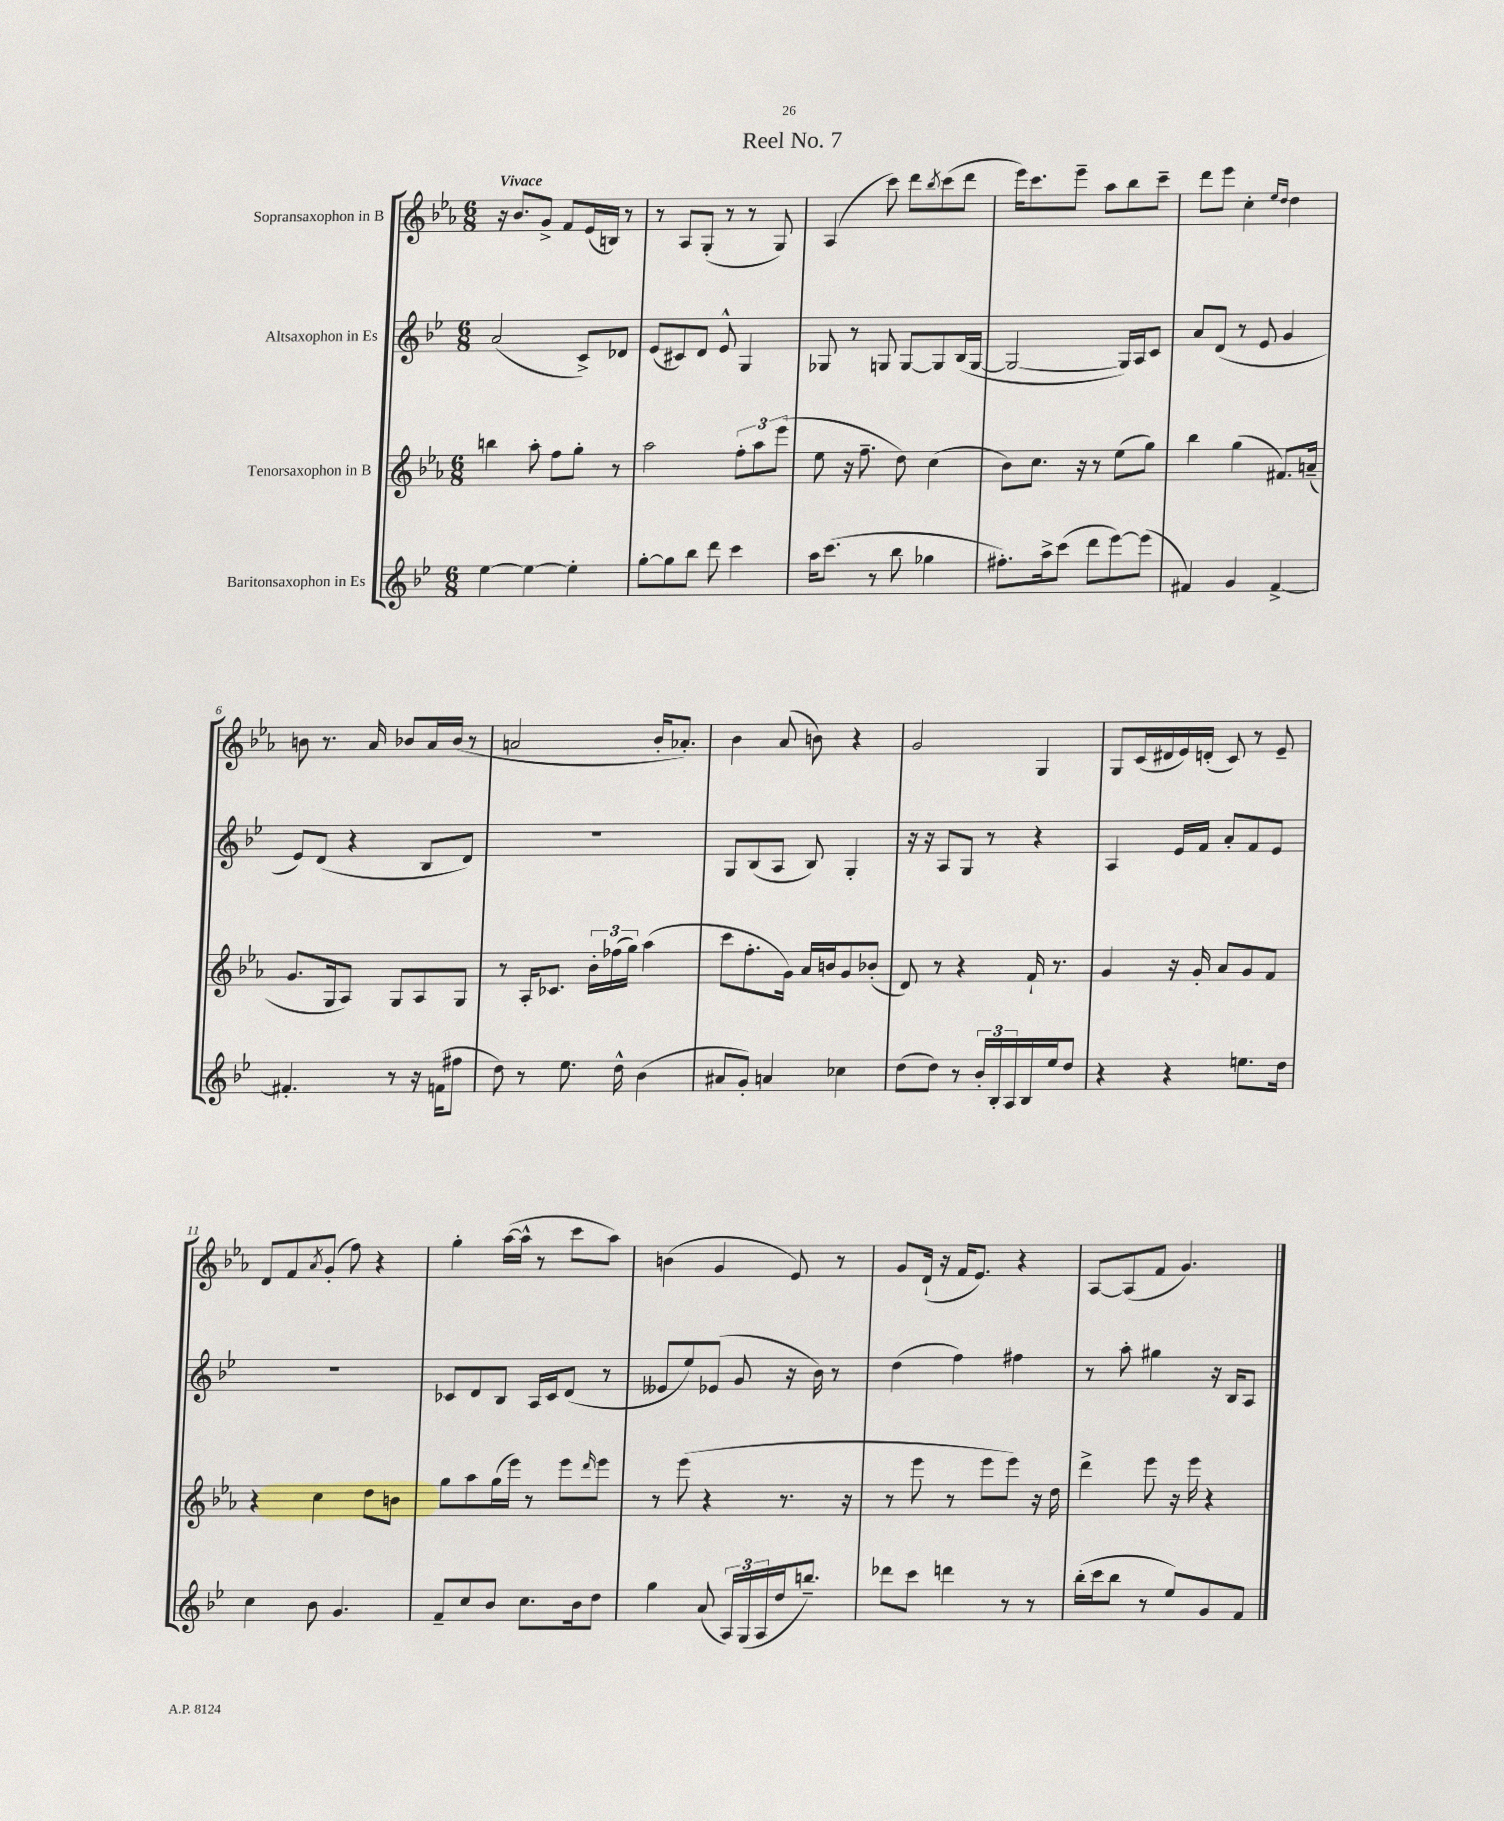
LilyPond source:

\header { title = "Reel No. 7" }
<<
\new StaffGroup <<
\new Staff = "s0" \with { instrumentName = "Sopransaxophon in B" } {
    \clef treble \key ees \major \numericTimeSignature \time 6/8 \tempo "Vivace"
    r16 bes'8. g'8-> f'8 ees'16( b16) r8 |
    r8 aes8 g8-.( r8 r8 g8) |
    aes4( c'''8) d'''8 \acciaccatura { bes''8 } c'''8( d'''8 |
    ees'''16) c'''8. ees'''8-- aes''8 bes''8 c'''8-- |
    d'''8 ees'''8 c''4-. \grace { ees''16 d''16 } d''4 |
    b'8 r8. aes'16 bes'8 aes'16 bes'16( r8 |
    a'2 bes'16-. aes'8.-.) |
    bes'4 aes'8( b'8) r4 |
    g'2 g4 |
    g8 c'16( dis'16 ees'16) d'16-.( c'8) r8 ees'8-- |
    d'8 f'8 \acciaccatura { aes'8 } g'8-.( f''8) r4 |
    g''4-. aes''16~( aes''16-^ r8 c'''8 aes''8) |
    b'4( g'4 ees'8) r8 |
    g'8 d'16-!( r16 f'16 ees'8.) r4 |
    aes8~ aes8( f'8 g'4.) \bar "|." |
}
\new Staff = "s1" \with { instrumentName = "Altsaxophon in Es" } {
    \clef treble \key bes \major \numericTimeSignature \time 6/8
    a'2( c'8->) des'8 |
    ees'8( cis'8) d'8 ees'8-^ g4 |
    ges8 r8 g8 g8~ g8 bes16( g16~ |
    g2~ g16) a16 c'8 |
    a'8 d'8( r8 ees'8 g'4 |
    ees'8) d'8( r4 bes8 d'8) |
    R2. |
    g8 bes8( a8 bes8) g4-. |
    r16 r16 a8 g8 r8 r4 |
    a4 ees'16 f'16 a'8-. f'8 ees'8 |
    R2. |
    ces'8 d'8 bes8 a16 ces'16 d'8( r8 |
    eeses'8 ees''8) ees'8( g'8 r16 bes'16) r8 |
    d''4( f''4) fis''4 |
    r8 a''8-. gis''4 r16 bes16 a8 \bar "|." |
}
\new Staff = "s2" \with { instrumentName = "Tenorsaxophon in B" } {
    \clef treble \key ees \major \numericTimeSignature \time 6/8
    b''4 aes''8-. f''8 g''8-. r8 |
    aes''2 \tuplet 3/2 { f''8-. aes''8 ees'''8( } |
    ees''8 r16 f''8.-- d''8) c''4( |
    bes'8) c''8. r16 r8 ees''8( g''8) |
    bes''4 g''4( fis'8.) a'16--( |
    g'8. g16 aes8) g8 aes8 g8 |
    r8 aes16-. ces'8. \tuplet 3/2 { bes'16-. fes''16( g''16) } aes''4( |
    c'''8 f''8.-. g'16) aes'16 b'16 g'8 bes'8-.( |
    d'8) r8 r4 f'16-! r8. |
    g'4 r16 g'16-. aes'8 g'8 f'8 |
    r4 c''4 d''8 b'8 |
    g''8 aes''8 g''16( ees'''16) r8 ees'''8 \grace { d'''16 } ees'''8 |
    r8 ees'''8( r4 r8. r16 |
    r8 ees'''8 r8 ees'''8 ees'''8) r16 d''16 |
    d'''4-> ees'''8 r16 ees'''16 r4 \bar "|." |
}
\new Staff = "s3" \with { instrumentName = "Baritonsaxophon in Es" } {
    \clef treble \key bes \major \numericTimeSignature \time 6/8
    ees''4~ ees''4~ ees''4-. |
    g''8~-. g''8 bes''8 d'''8 c'''4 |
    a''16 c'''8.( r8 bes''8 ges''4 |
    fis''8.-.) a''16-> c'''8( d'''8 ees'''8~) ees'''8( |
    fis'4) g'4 fis'4~-> |
    fis'4.-. r8 r16 f'16( fis''8 |
    d''8) r8 ees''8. d''16-^ bes'4( |
    ais'8 g'8-.) a'4 ces''4 |
    d''8( d''8) r8 \tuplet 3/2 { bes'16-. bes16-. a16 } bes16 ees''16 d''8 |
    r4 r4 e''8. d''16 |
    c''4 bes'8 g'4. |
    f'8-- c''8 bes'8 c''8. bes'16 d''8 |
    g''4 a'8( \tuplet 3/2 { a16) g16( a16 } d''16 b''8.--) |
    des'''8 c'''8 d'''4 r8 r8 |
    bes''16-.( c'''16 bes''8 r8 ees''8) g'8 f'8 \bar "|." |
}
>>
>>
